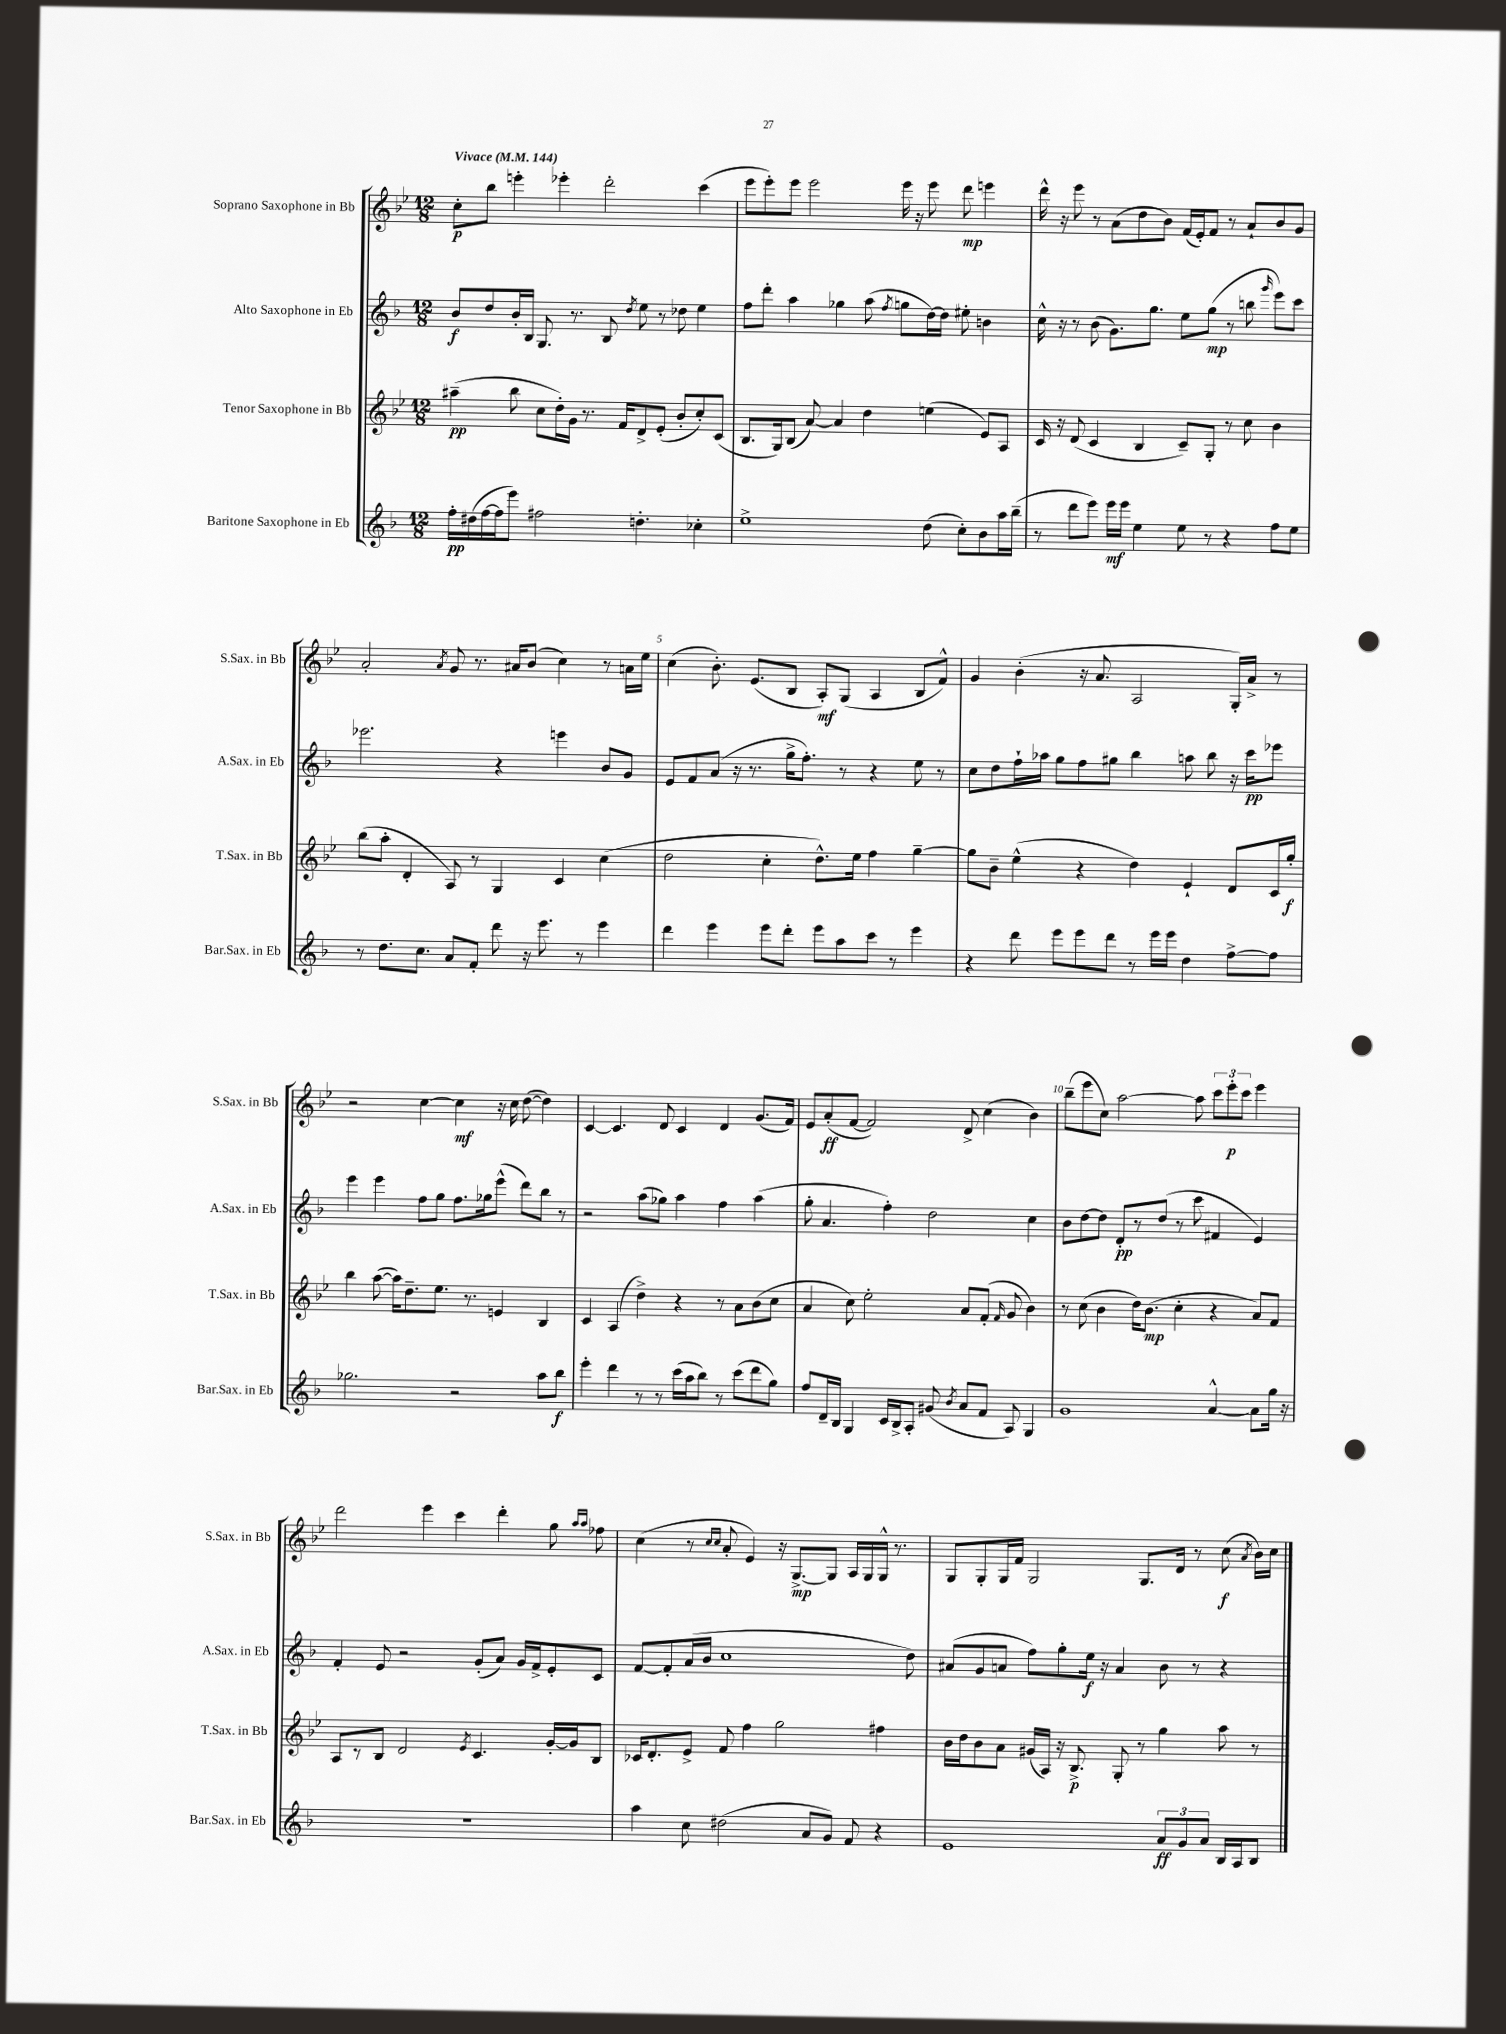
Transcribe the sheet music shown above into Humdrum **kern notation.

**kern	**kern	**kern	**kern
*staff4	*staff3	*staff2	*staff1
*clefG2	*clefG2	*clefG2	*clefG2
*k[b-]	*k[b-e-]	*k[b-]	*k[b-e-]
*M12/8	*M12/8	*M12/8	*M12/8
*MM144	*MM144	*MM144	*MM144
16ff'	(4aa#~	8b-	8cc'
(16dd#	.	.	.
[16ff	.	8dd	8bb-
16ff]	.	.	.
8eee)	8bb-	16b-'	4eee'
.	.	16B-	.
2ff#	8cc	8.G	.
.	16dd')	.	4eee-'
.	16g	8.r	.
.	8.r	.	.
.	.	8B-	2ddd'
.	16f	.	.
.	.	8qdd	.
4.dd'	8d^	8ee	.
.	(8e-'	8r	.
.	8b-'	8dd-	.
4cc-'	8cc')	4ee	(4ccc
.	(8c	.	.
=	=	=	=
1ee^	8.B-	8ff	8eee-
.	.	8ddd'	8eee-')
.	16G)	.	.
.	(8B-	4aa	8eee-
.	[8a)	.	2eee-
.	4a]	4gg-	.
.	4dd	(8aa	.
.	.	8qff	.
.	.	8gg	16eee-
.	.	.	16r
(8dd	(4ee	[16dd)	8eee-
.	.	16dd]	.
8cc')	.	8ee#'	8ddd
8b-	8e-)	4b	4eee
16aa	8A	.	.
(16bb-~	.	.	.
=	=	=	=
8r	16c	16cc^^	16ddd^^
.	16r	16r	16r
8ddd	(8d	8r	8eee-
8eee)	4c	(8b-	8r
16eee	.	8.g)	(8a
16eee	.	.	.
4ee	4B-	.	8dd
.	.	8.gg	.
.	.	.	8b-)
8ee	8c~)	8ee	(16f
.	.	.	16e-')
8r	8G'	(8gg	8f
4r	8r	8r	8r
.	8cc	8bb	8a`
.	.	16qqggg	.
8ff	4b-	8eee)	8b-
8ee	.	8ccc	8g
=	=	=	=
8r	(8bb-	2.eee-	2a'
8.dd	8aa'	.	.
.	4d'	.	.
8.cc	.	.	.
.	.	.	8qa
8a	8A)	.	8g
8f'	8r	.	8.r
8ddd	4G	4r	.
.	.	.	16a#
16r	.	.	(8b-
8.eee	.	.	.
.	4c	4eee	4cc)
8r	.	.	.
4eee	(4cc	8b-	8r
.	.	8g	16a
.	.	.	16ee-
=	=	=	=
4ddd	2dd	8e	(4cc
.	.	8f	.
4eee	.	(8a	8.b-')
.	.	16r	.
.	.	8.r	(8.e-
8eee	4cc'	.	.
8ddd'	.	16gg^	8B-
.	.	8.ff')	.
8eee	8.dd^^)	.	8A')
8aa	.	8r	(8G
.	16ee-	.	.
8ccc	4ff	4r	4A
8r	.	.	.
4eee	[4gg~	8ee	8B-
.	.	8r	8f^^)
=	=	=	=
4r	8gg]	8cc	4g
.	8b-~	8dd	.
8ddd	(4ee-^^	16ff`	(4b-'
.	.	16aa-	.
8eee	.	8gg	.
8eee	4r	8ff	16r
.	.	.	8.a
8ddd	.	8gg#	.
8r	4dd)	4bb-	2A
16eee	.	.	.
16eee	.	.	.
4dd	4e-`	8aa	.
.	.	8bb-	.
[8ff^	8d	16r	16G')
.	.	16ccc	16a^
8ff]	16c	8eee-	8r
.	16gg'	.	.
=	=	=	=
2.gg-	4bb-	4eee	2r
.	([8aa	4eee	.
.	16aa])	.	.
.	8.dd~	.	.
.	.	8ff	[4cc
.	8.ee-	8gg	.
2r	.	8.ff	4cc]
.	8.r	.	.
.	.	16gg-	.
.	4e	(8eee^^	16r
.	.	.	16cc
.	.	8ddd)	([8dd
8aa	4B-	8bb-	4dd])
8bb-	.	8r	.
=	=	=	=
4eee'	4c	2r	[4c
4ddd	(4A	.	4.c]
8r	4dd^)	(8aa	.
8r	.	8gg-)	8d
(16ccc	4r	4aa	4c
16aa	.	.	.
8bb-)	.	.	.
8r	8r	4ff	4d
(8ccc	8a	.	.
8ddd	(8b-	(4aa	(8.g
8gg)	8cc	.	.
.	.	.	16f)
=	=	=	=
8ff	4a	8gg'	8e-
16d~	.	4.a	(8a'
16B-	.	.	.
4G	8cc)	.	[8f
.	2ee-'	.	2f])
16c	.	4ff')	.
16B-^	.	.	.
8A'	.	.	.
(8g#	.	2dd	.
8qb-	.	.	.
8a	8a	.	8d^
8f	(8f'	.	(4cc
.	16qqf	.	.
8A)	8g	.	.
4G	4b-)	4cc	4b-)
=	=	=	=
1g	8r	8b-	(8bb-~
.	(8cc	[8dd	8eee-
.	4b-	8dd]	8cc)
.	.	8d'	[2aa
.	16dd)	8r	.
.	(8.b-	.	.
.	.	(8dd	.
.	4cc'	8r	.
.	.	8ccc	8aa]
[4a^^	4r	4f#	12ccc
.	.	.	12eee-'
.	.	.	12ccc
8a]	8a)	4e)	4eee-
16gg	8f	.	.
16r	.	.	.
=	=	=	=
1.r	8A	4f'	2ddd
.	8r	.	.
.	8B-	8e	.
.	2d	2r	.
.	.	.	4eee-
.	.	.	4ccc
.	8qe-	.	.
.	4.c	(8g'	.
.	.	8a)	4ddd'
.	.	16g	.
.	.	16f^	.
.	[16g'	8e'	8gg
.	16g]	.	.
.	.	.	16qqaa
.	.	.	16qqaa
.	8B-	8c	8ff-
=	=	=	=
4aa	16c-	[8f	(4cc
.	8.d'	.	.
.	.	8f']	.
8cc	8e-^	(16a	8r
.	.	16b-	.
.	.	.	16qqcc
.	.	.	16qqcc
(2dd#	8f	1cc	8a'
.	4ff	.	4e-)
.	2gg	.	16r
.	.	.	[8.G^
8a	.	.	.
8g)	.	.	8G]
8f	.	.	16A
.	.	.	16G
4r	4ff#	.	16G^^
.	.	.	8.r
.	.	8dd)	.
=	=	=	=
1e	16b-	(8a#	8G
.	16dd	.	.
.	8b-	8g	8G'
.	8a	8a	16G
.	.	.	16f
.	(16g#	8ff)	2G
.	16A)	.	.
.	16r	8gg'	.
.	8.B-^	.	.
.	.	16ee	.
.	.	16r	.
.	8G'	4a	.
.	8r	.	8.G
12a	4gg	8b-	.
.	.	.	16d
12g	.	.	.
.	.	8r	8r
12a	.	.	.
16B-	8aa	4r	(8cc
16A	.	.	.
.	.	.	8qa
8B-	8r	.	16b-)
.	.	.	16cc
==	==	==	==
*-	*-	*-	*-
